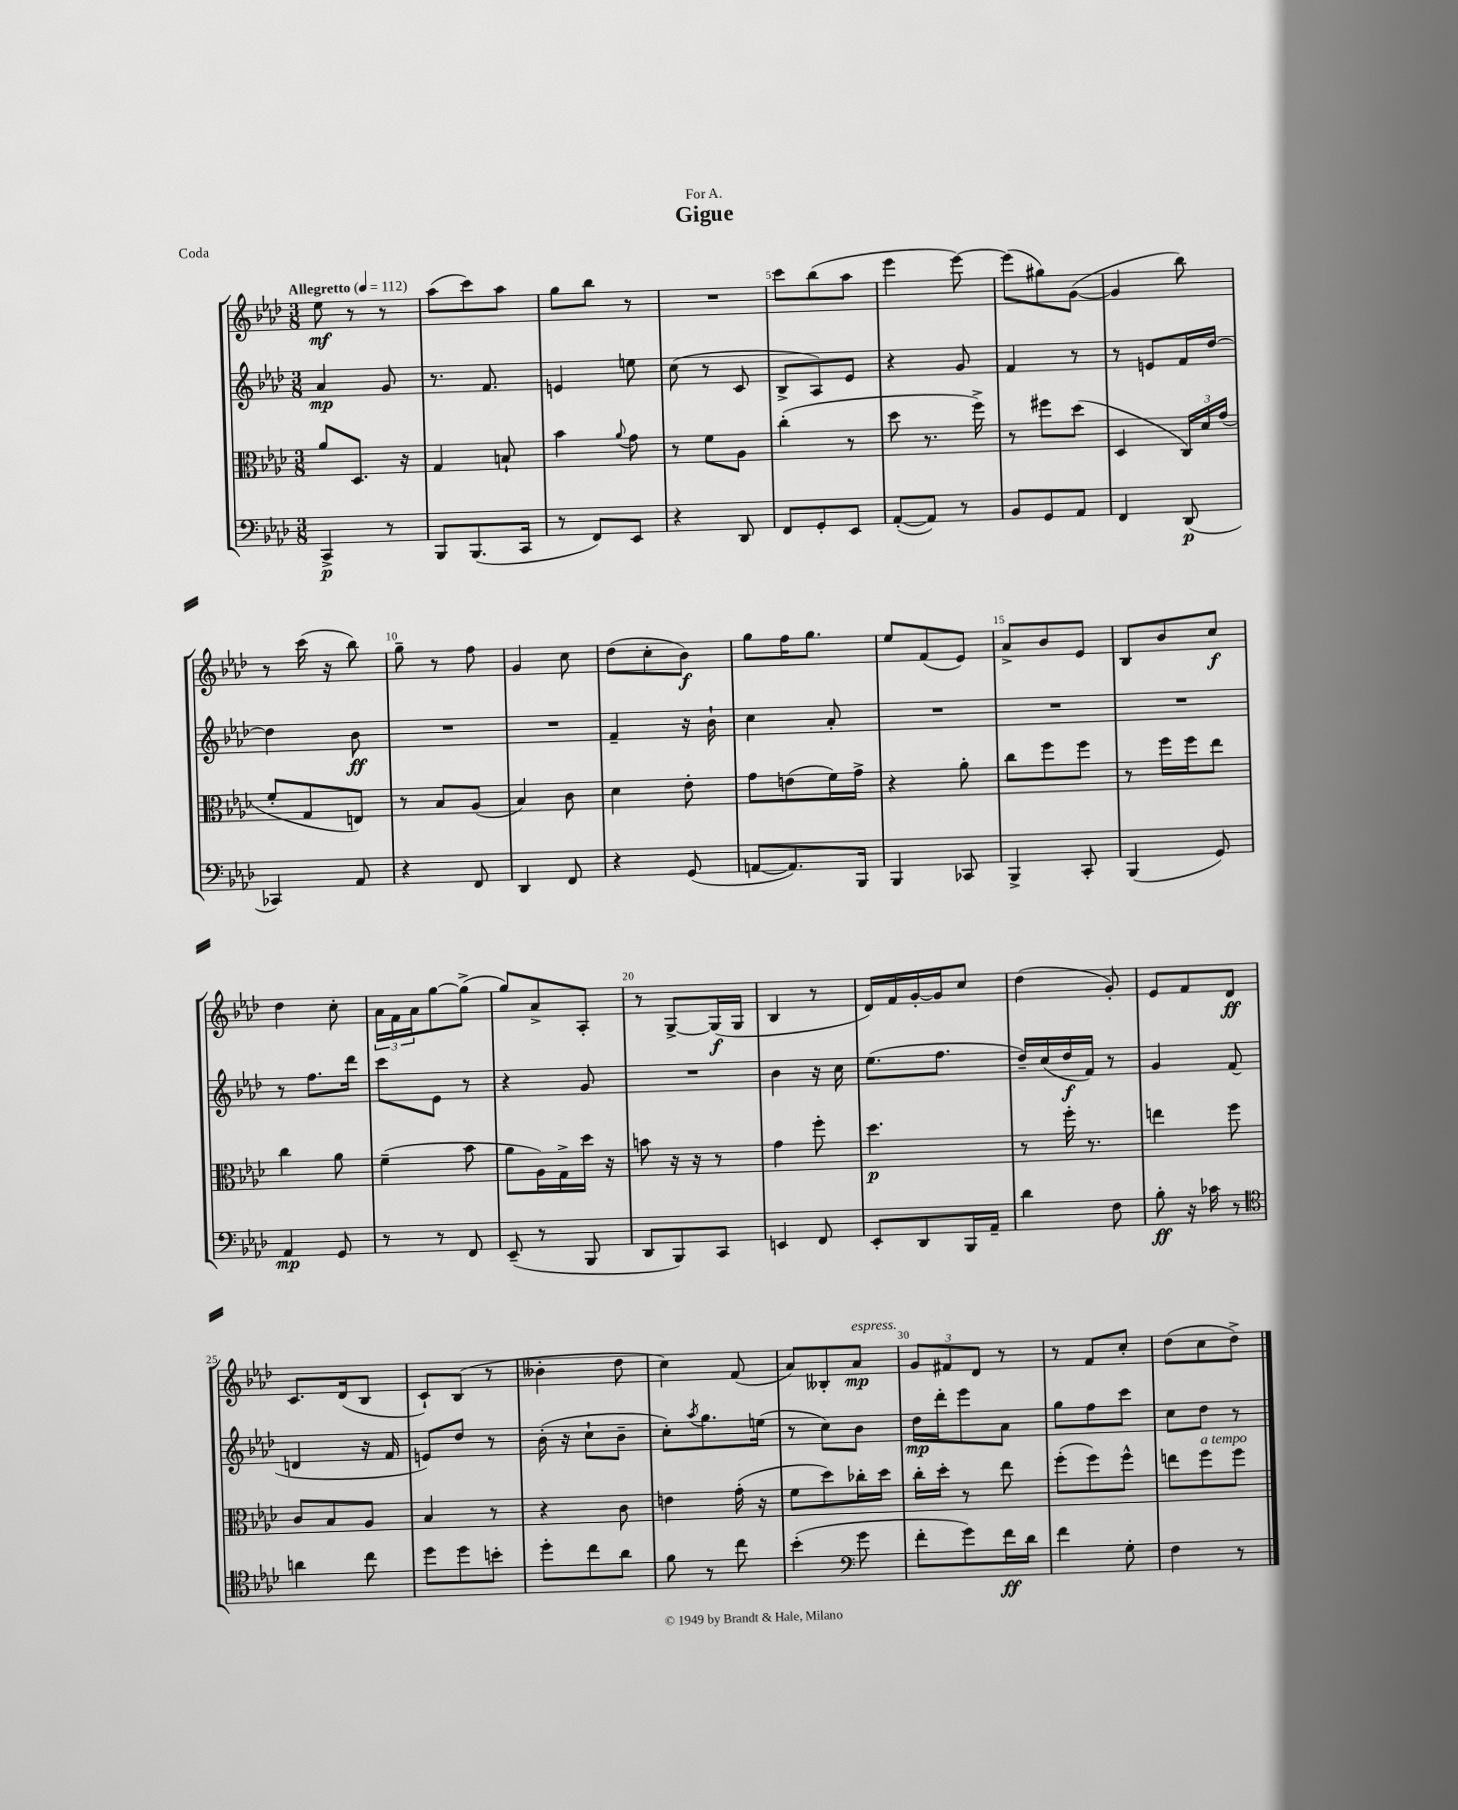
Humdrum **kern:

**kern	**kern	**kern	**kern
*staff4	*staff3	*staff2	*staff1
*clefF4	*clefC3	*clefG2	*clefG2
*k[b-e-a-d-]	*k[b-e-a-d-]	*k[b-e-a-d-]	*k[b-e-a-d-]
*M3/8	*M3/8	*M3/8	*M3/8
*MM112	*MM112	*MM112	*MM112
4CC^	8a-	4a-	8ee-
.	8.D-	.	8r
8r	.	8g	8r
.	16r	.	.
=	=	=	=
8BBB-	4G	8.r	(8aa-
(8.BBB-	.	.	8ccc)
.	.	8.f	.
.	8B`	.	8aa-
16CC	.	.	.
=	=	=	=
8r	4b-	4e	8gg
8FF)	.	.	8bb-
.	8qqa-	.	.
8EE-	8g	8ee	8r
=	=	=	=
4r	8r	(8cc	4.r
.	8f	8r	.
8DD-	8A-	8c	.
=	=	=	=
8FF	(4cc'	8B-^	8ccc
8GG'	.	8A-)	(8bb-
8EE-	8r	8e-	8aa-
=	=	=	=
([8AA-'	8dd-	4r	4eee-
8AA-])	8.r	.	.
8r	.	8g	[8eee-)
.	16ff^)	.	.
=	=	=	=
8BB-	8r	4f	(8eee-]
8GG	8ff#	.	8gg#)
8AA-	(8dd-	8r	([8g
=	=	=	=
4FF	4D-	8r	4g]
.	.	8e	.
(8DD-	24C)	16f	8bb-)
.	24d-	.	.
.	.	[16dd-	.
.	(24g	.	.
=	=	=	=
4CC-)	8f'	4dd-]	8r
.	8G	.	(16ccc
.	.	.	16r
8AA-	8E)	8b-	8bb-)
=	=	=	=
4r	8r	4.r	8gg~
.	8B-	.	8r
8FF	(8A-	.	8ff
=	=	=	=
4DD-	4B-)	4.r	4g
8FF	8c	.	8cc
=	=	=	=
4r	4d-	4f~	(8dd-
.	.	.	8cc'
(8GG	8e-'	16r	8b-)
.	.	16b-`	.
=	=	=	=
[8AA	8g	4cc	8gg
8.AA])	(8e	.	16ff
.	.	.	8.gg
.	16f)	8a-'	.
16BBB-	16g^	.	.
=	=	=	=
4BBB-	4r	4.r	8ee-
.	.	.	(8f
8CC-	8a-'	.	8e-)
=	=	=	=
4BBB-^	8cc	4.r	8a-^
.	8ff	.	8b-
8CC'	8ff	.	8e-
=	=	=	=
(4BBB-	8r	4.r	8B-
.	16ff	.	8b-
.	16ff	.	.
8GG)	8ee-	.	8cc
=	=	=	=
4AA-	4cc	8r	4dd-
.	.	8.ff	.
8GG	8a-	.	8cc'
.	.	16ddd-	.
=	=	=	=
8r	(4f~	8ccc	24a-
.	.	.	24f
.	.	.	24a-
8r	.	8e-	[8gg
8FF	8b-	8r	(8gg^]
=	=	=	=
(8EE-~	8a-	4r	8gg)
8r	16A-)	.	8a-^
.	16G^	.	.
8BBB-	16dd-	8g	8A-'
.	16r	.	.
=	=	=	=
8DD-	8b	4.r	8r
8BBB-)	16r	.	[8G^
.	16r	.	.
8CC	8r	.	(16G]
.	.	.	16G
=	=	=	=
4EE	4g	4b-	4B-
8FF	8ff'	16r	8r
.	.	16cc	.
=	=	=	=
8EE-'	4.dd-	(8.ee-	16d-)
.	.	.	16f
8DD-	.	.	[16g'
.	.	8.ff	16g]
16BBB-	.	.	8cc
16AA-~	.	.	.
=	=	=	=
4d-	8r	16dd-~)	(4dd-
.	.	(16cc	.
.	16ff'	16dd-	.
.	8.r	16f)	.
8F	.	8r	8g')
=	=	=	=
8B-'	4ee	4g	8e-
16r	.	.	8f
16c-	.	.	.
8r	8ff	(8f	8d-
=	=	=	=
*clefC4	*	*	*
4a	8c	4d	8.c
.	8B-	.	.
.	.	.	(16d-
8cc	8A-	16r	8B-
.	.	16f	.
=	=	=	=
8dd-	4B-	8e)	8c`)
8dd-	.	8dd-	(8B-
8b'	8r	8r	8r
=	=	=	=
8dd-'	4r	(16b-'	4b--'
.	.	16r	.
8cc	.	8cc`	.
8a-	8c	8b-~	8dd-
=	=	=	=
8f	4e	8cc')	4cc)
.	.	8qaa-	.
8r	.	8.gg	.
8cc	(16g'	.	(8f
.	16r	(16ee	.
=	=	=	=
(4b-'	8f	8r	8a-)
.	8dd-)	8cc)	8B--'
*clefF4	*	*	*
8g	16cc-'	8b-	8a-
.	16dd-	.	.
=	=	=	=
8f'	16cc'	16dd-	12g
.	16dd-'	16ddd-'	.
.	.	.	12f#
8g)	8r	8eee-	.
.	.	.	12d-
16f	8ee-	8a-	8r
16d-	.	.	.
=	=	=	=
4f	(8ff'	8gg	8r
.	8ff)	8ff	8f
8G'	8ff^^	8ccc	8cc'
=	=	=	=
4F	8ee	8cc	(8dd-
.	8ff	8dd-	8cc
8r	8ff	8r	8dd-^)
==	==	==	==
*-	*-	*-	*-
